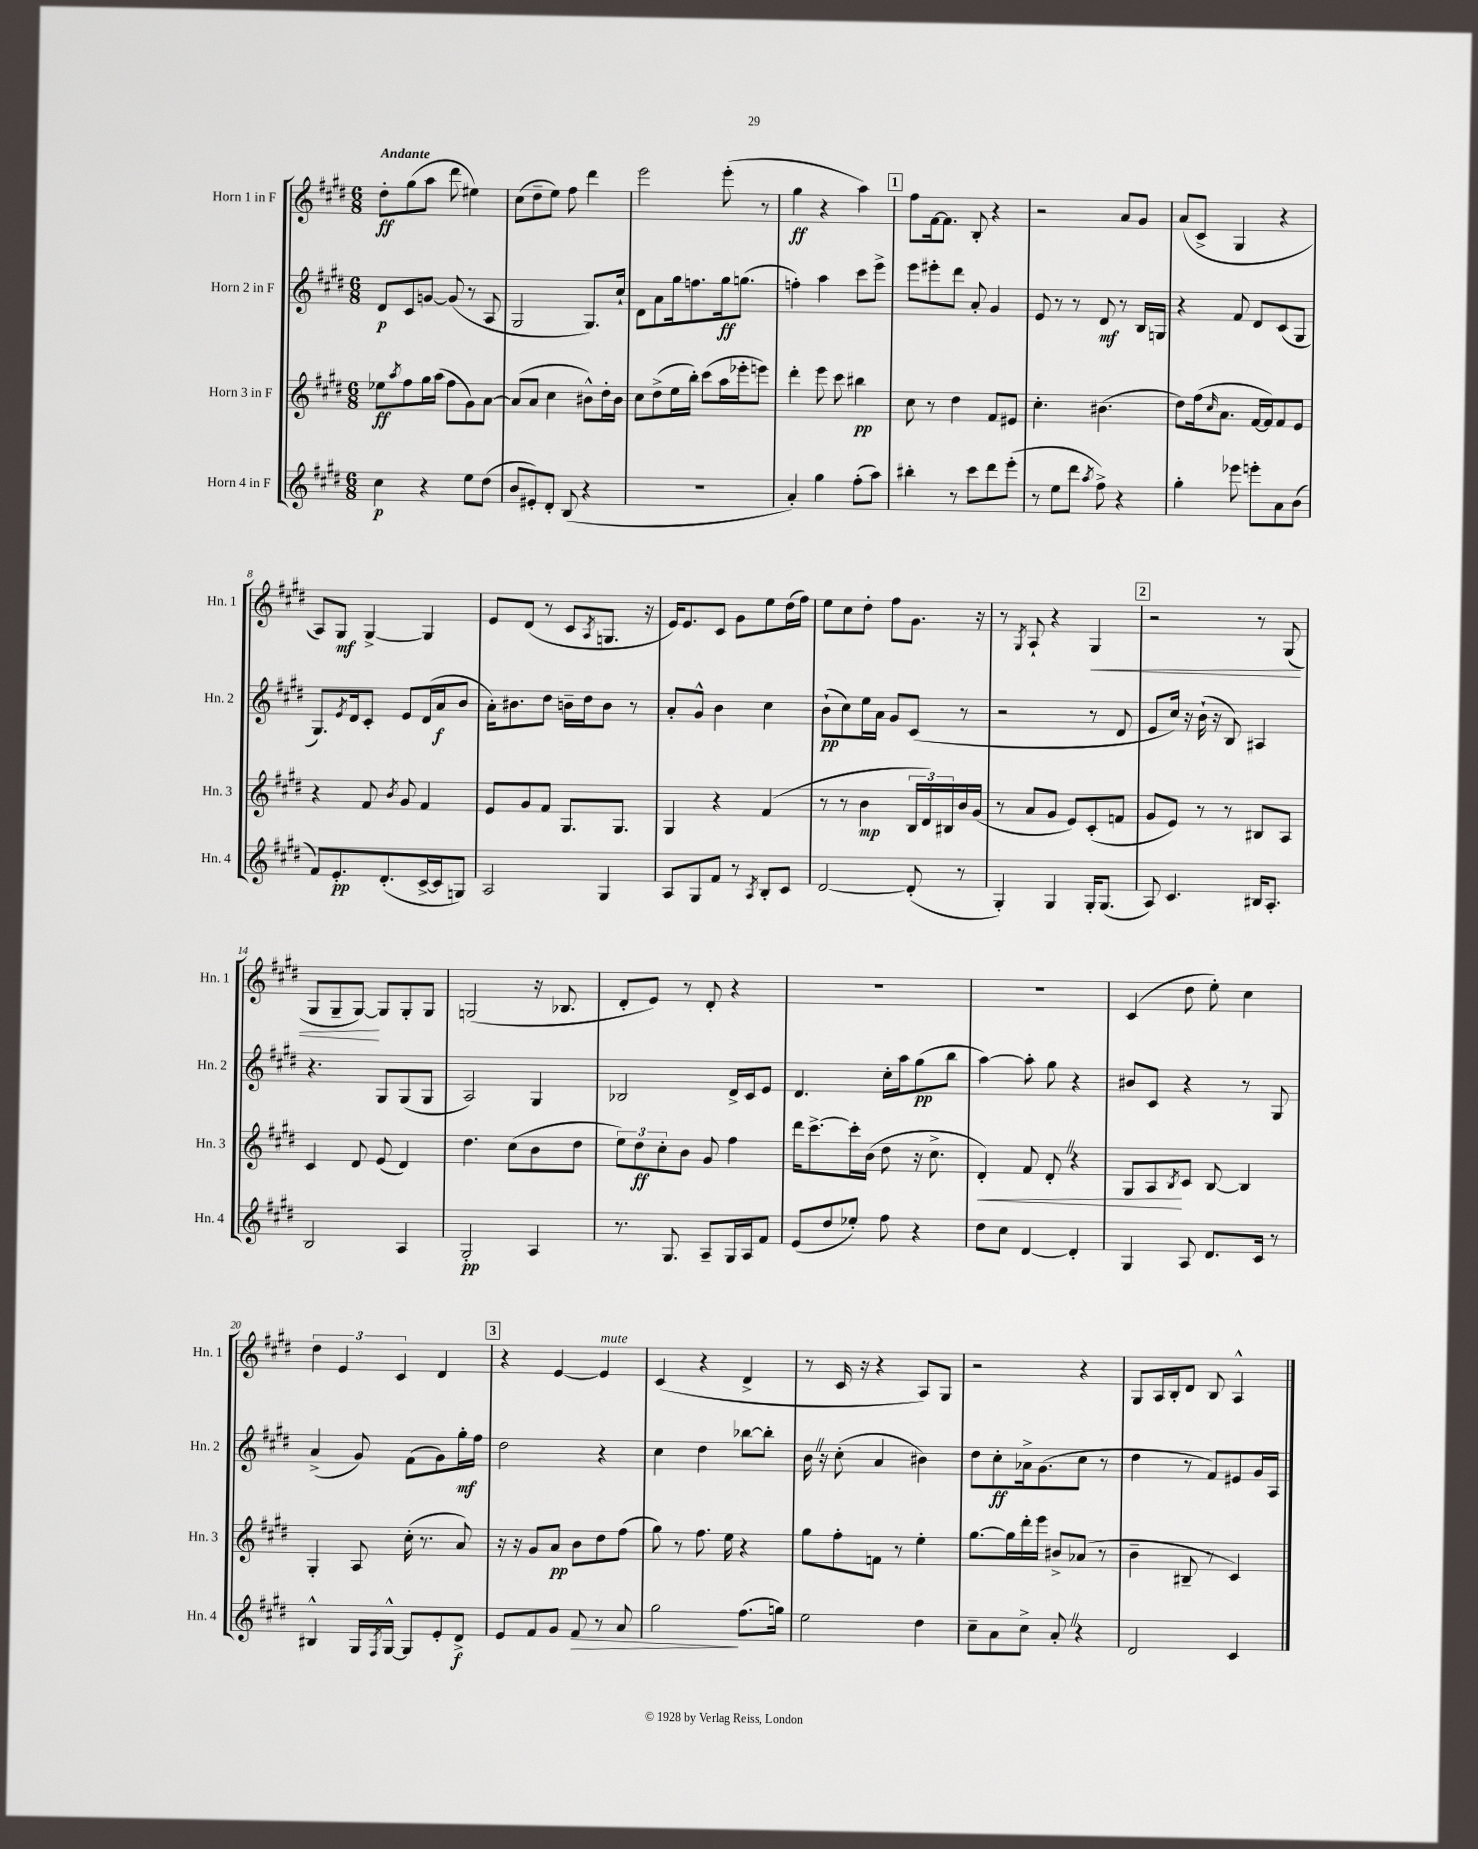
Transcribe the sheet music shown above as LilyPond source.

<<
\new StaffGroup <<
\new Staff = "s0" \with { instrumentName = "Horn 1 in F" shortInstrumentName = "Hn. 1" } {
    \clef treble \key e \major \numericTimeSignature \time 6/8 \tempo "Andante"
    dis''8-.\ff gis''8( a''8 dis'''8 eis''4) |
    cis''8( dis''8-- e''8) fis''8 dis'''4 |
    e'''2 e'''8-.( r8 |
    gis''4\ff r4 a''4) |
    \mark \markup { \box "1" } fis''8 fis'16~ fis'8. b8-. r4 |
    r2 a'8 gis'8 |
    a'8( cis'8-> gis4 r4 |
    a8) gis8\mf gis4~-> gis4 |
    e'8 dis'8( r8 cis'8 \acciaccatura { a8 } g8. r16 |
    e'16) e'8. cis'8 gis'8 e''8 dis''16( fis''16) |
    e''8 cis''8 dis''8-. fis''8 gis'8. r16 |
    r8 \acciaccatura { gis8 } a8-! r4 gis4\< |
    \mark \markup { \box "2" } r2 r8 gis8( |
    gis8 gis8-- gis8~\!) gis8 gis8-. gis8 |
    g2( r16 bes8. |
    dis'8-. e'8) r8 dis'8-. r4 |
    R2. |
    R2. |
    cis'4( dis''8 e''8-.) cis''4 |
    \tuplet 3/2 { dis''4 e'4 cis'4 } dis'4 |
    \mark \markup { \box "3" } r4 e'4~ e'4^\markup { \italic "mute" } |
    cis'4( r4 dis'4-> |
    r8 cis'16 r16 r4 a8) gis8 |
    r2 r4 |
    gis8 a16 b16-. dis'8 b8 a4-^ \bar "|." |
}
\new Staff = "s1" \with { instrumentName = "Horn 2 in F" shortInstrumentName = "Hn. 2" } {
    \clef treble \key e \major \numericTimeSignature \time 6/8
    dis'8\p cis'8 g'8~ g'8( r8 a8 |
    gis2 gis8.) cis''16-! |
    dis'8 a'8 gis''16 f''8. gis''16\ff g''8.( |
    f''4-.) a''4 cis'''8 e'''8-> |
    \mark \markup { \box "1" } e'''8 eis'''8-. dis'''8 a'8-. gis'4 |
    e'8 r8 r8 dis'8\mf r8 b16 g16 |
    r4 fis'8 dis'8 cis'8( gis8 |
    gis8.) \acciaccatura { e'8 } dis'16 cis'8-. e'8 dis'16( a'16\f b'8 |
    a'16-.) bis'8. dis''8 b'16-- dis''16 b'8 r8 |
    a'8-. gis'8-^ b'4 cis''4 |
    b'8-!\pp( cis''8) e''16 a'16 gis'8 cis'8( r8 |
    r2 r8 dis'8 |
    \mark \markup { \box "2" } e'8 cis''16) r16 b'16-!( r16 b8) ais4 |
    r4. gis8 gis8( gis8 |
    a2) gis4 |
    bes2 dis'16-> cis'16 e'8 |
    dis'4. cis''16-. a''16 gis''8\pp( b''8 |
    a''4~) a''8-. gis''8 r4 |
    bis'8 cis'8 r4 r8 gis8 |
    a'4->( gis'8) fis'8( gis'8) gis''16-.\mf fis''16 |
    \mark \markup { \box "3" } dis''2 r4 |
    cis''4 dis''4 bes''8~ bes''8-. |
    b'16 \once \override BreathingSign.text = \markup { \musicglyph "scripts.caesura.straight" } \breathe r16 cis''8-.( a'4 bis'4) |
    dis''8 cis''8-.\ff aes'16-> gis'8.( cis''8 r8 |
    dis''4 r8 fis'8) eis'8 gis'16 a16 \bar "|." |
}
\new Staff = "s2" \with { instrumentName = "Horn 3 in F" shortInstrumentName = "Hn. 3" } {
    \clef treble \key e \major \numericTimeSignature \time 6/8
    ees''8\ff \acciaccatura { a''8 } fis''8 gis''16 a''16( fis''8 gis'8) a'8~ |
    a'8( a'8 cis''4 bis'8-^) dis''16-. bis'16 |
    cis''8 dis''8->( e''16 b''16-.) cis'''8( a''16 ees'''16-. e'''8) |
    dis'''4-. e'''8 cis'''8 bis''4\pp |
    \mark \markup { \box "1" } cis''8 r8 dis''4 fis'8 eis'8 |
    cis''4.-. bis'4.( |
    dis''8) fis''16( \grace { cis''16 } a'8. fis'16~ fis'16) fis'8 e'8 |
    r4 fis'8 \acciaccatura { b'8 } gis'8 fis'4 |
    e'8 gis'8 fis'8 gis8. gis8. |
    gis4 r4 fis'4( |
    r8 r8 b'4\mp \tuplet 3/2 { b16 dis'16) bis16 } b'16 gis'16( |
    r8 a'8 gis'8 e'8) cis'8-.( f'8 |
    \mark \markup { \box "2" } gis'8 e'8) r8 r8 bis8 a8 |
    cis'4 dis'8 e'8( dis'4) |
    dis''4. cis''8( b'8 dis''8 |
    \tuplet 3/2 { e''8) dis''8\ff cis''8-. } b'8 gis'8 fis''4 |
    dis'''16 cis'''8.~-> cis'''16-. b'16( dis''8 r16 cis''8.-> |
    dis'4-.\<) fis'8 dis'8-. \once \override BreathingSign.text = \markup { \musicglyph "scripts.caesura.straight" } \breathe r4 |
    gis8 a8\! \acciaccatura { b8 } cis'8 b8~ b4 |
    gis4-. a8 cis''16-.( r8. a'8) |
    \mark \markup { \box "3" } r16 r16 gis'8 a'8\pp b'8 dis''8 fis''8( |
    gis''8) r8 fis''8. e''16 r4 |
    gis''8 fis''8-. f'8 r8 e''4-. |
    gis''8.~ gis''16 dis'''16-. e'''16 bis'8-> aes'8( r8 |
    b'4-- bis8-- r8 cis'4) \bar "|." |
}
\new Staff = "s3" \with { instrumentName = "Horn 4 in F" shortInstrumentName = "Hn. 4" } {
    \clef treble \key e \major \numericTimeSignature \time 6/8
    cis''4\p r4 e''8 dis''8( |
    b'8 eis'8-.) dis'8-. b8( r4 |
    R2. |
    a'4-.) gis''4 fis''8-.( a''8) |
    \mark \markup { \box "1" } bis''4-. r8 cis'''8 dis'''8 e'''8-.( |
    r8 e''8 dis'''8 \acciaccatura { a''8 } fis''8->) r4 |
    gis''4-. ees'''8 e'''8-. a'8 b'8( |
    fis'8) e'8.-.\pp dis'8.-.( cis'16~-> cis'16 g8) |
    a2 gis4 |
    a8 gis8 fis'8 r8 \acciaccatura { a8 } b8-. cis'8 |
    dis'2~ dis'8-.( r8 |
    gis4-.) gis4 gis16-. gis8.( |
    \mark \markup { \box "2" } a8) cis'4. bis16 a8.-. |
    b2 a4 |
    gis2-.\pp a4 |
    r8. gis8. a8-- gis16 a16 fis'8 |
    e'8( dis''8 ees''8-.) fis''8 r4 |
    dis''8 cis''8 dis'4~ dis'4-. |
    gis4 a8 dis'8. cis'16 r8 |
    bis4-^ gis16 \acciaccatura { fis8 } gis16~-^ gis8 e'8-. dis'8->\f |
    \mark \markup { \box "3" } e'8 fis'8 gis'8 fis'8\> r8 a'8 |
    gis''2\! fis''8.( g''16) |
    e''2 dis''4 |
    cis''8-- a'8 cis''8-> a'8-. \once \override BreathingSign.text = \markup { \musicglyph "scripts.caesura.straight" } \breathe r4 |
    dis'2 cis'4 \bar "|." |
}
>>
>>
